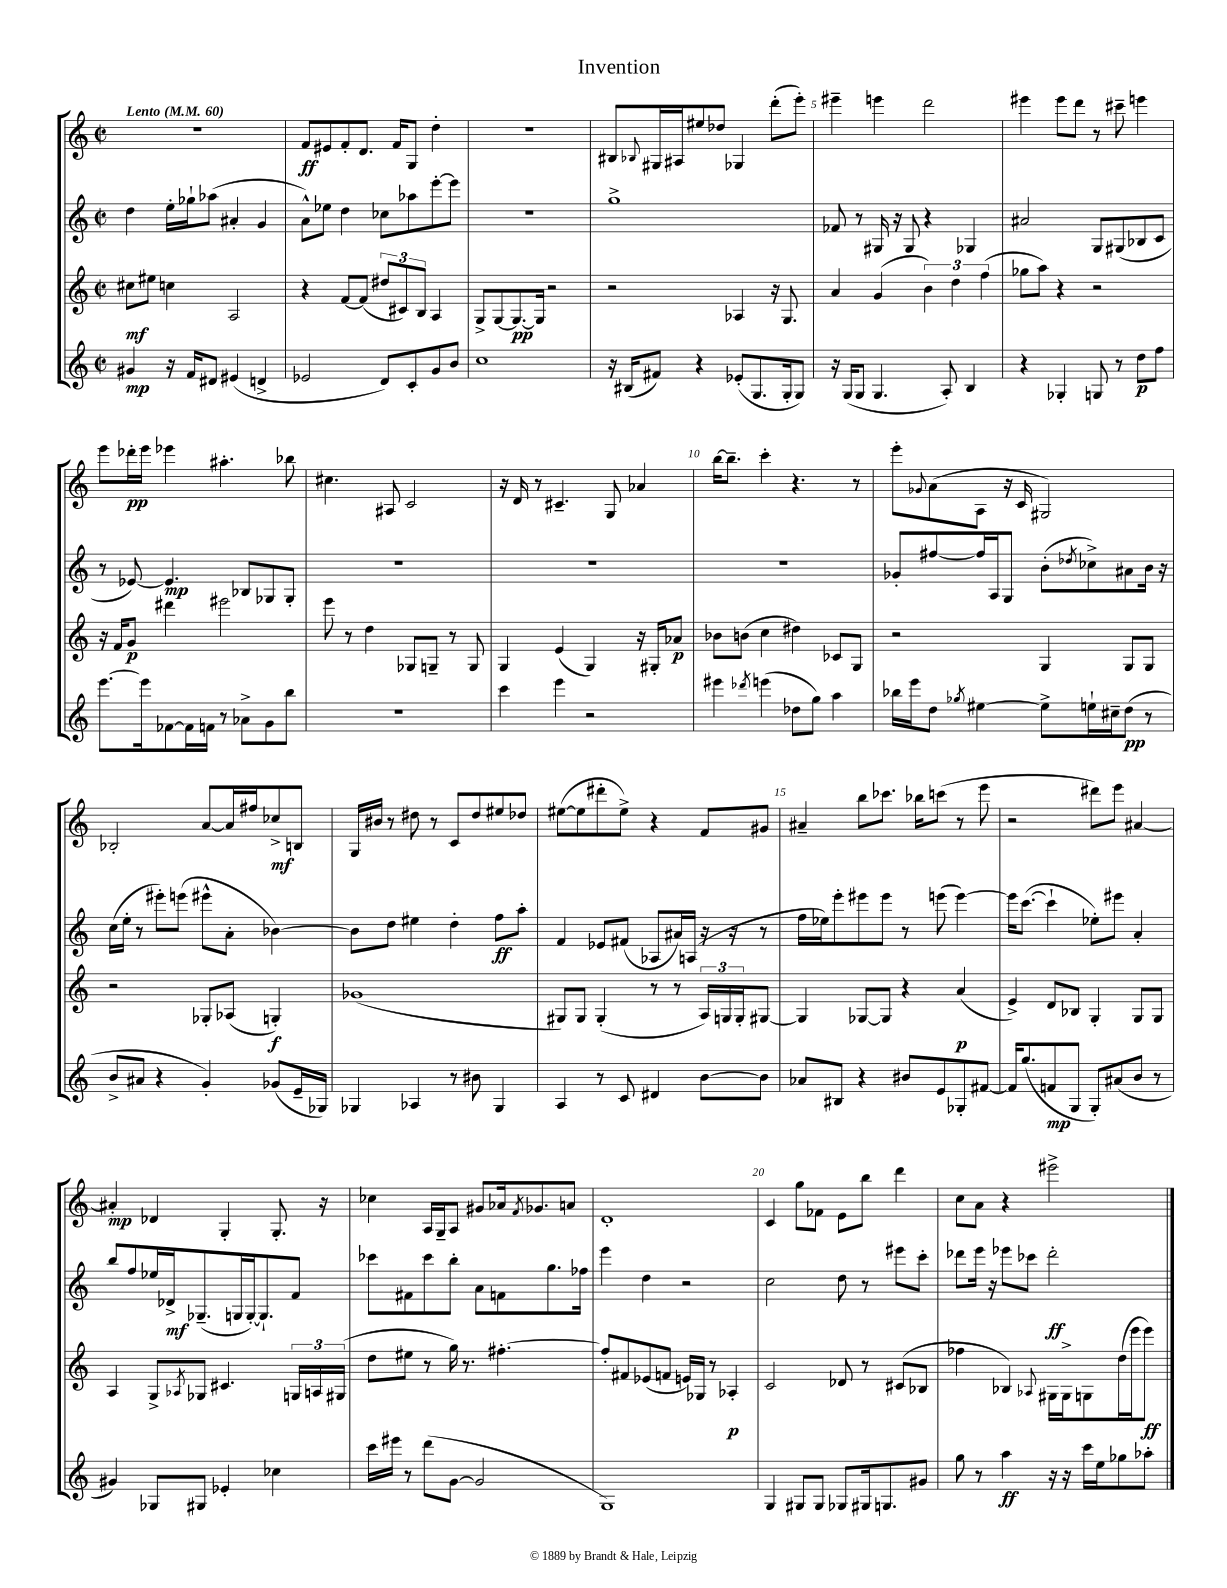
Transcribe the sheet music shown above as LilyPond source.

\header { title = "Invention" }
<<
\new StaffGroup <<
\new Staff = "s0" {
    \clef treble \key c \major \defaultTimeSignature \time 2/2 \tempo "Lento" 4 = 60
    R1 |
    f'8\ff eis'8 f'8-. d'8. f'16 g8 d''4-. |
    R1 |
    bis8 \appoggiatura { bes8 } gis16 ais16 eis''8 des''8 ges4 d'''8-.( e'''8-.) |
    eis'''4-- e'''4 d'''2 |
    eis'''4 eis'''8 d'''8 r8 cis'''8-- e'''4 |
    e'''8 des'''16-.\pp e'''16 ees'''4 ais''4.-. bes''8 |
    cis''4. ais8 c'2 |
    r16 d'16 r8 cis'4.-- g8 aes'4 |
    b''16~ b''8.-- c'''4-. r4. r8 |
    e'''8-. \appoggiatura { ges'8 } a'8( a8 r16 c'16 gis2) |
    bes2-. a'8~ a'16 fis''16 ces''8->\mf b8 |
    g16 bis'16 r8 dis''8 r8 c'8 dis''8 eis''8 des''8 |
    eis''8~( eis''8 dis'''8-. eis''8->) r4 f'8 gis'8 |
    ais'4-- b''8 ces'''8. bes''16 c'''8( r8 e'''8 |
    r2 dis'''8) e'''8 ais'4~ |
    ais'4-.\mp des'4 g4-. g8.-. r16 |
    ces''4 a16 g16-- a8 gis'8 aes'16 \acciaccatura { f'8 } ges'8. a'8 |
    d'1-. |
    c'4 g''8 fes'8 e'8 b''8 d'''4 |
    c''8 a'8 r4 eis'''2-> \bar "|." |
}
\new Staff = "s1" {
    \clef treble \key c \major \defaultTimeSignature \time 2/2
    d''4 e''16-. ges''16-! aes''8( ais'4-. g'4 |
    a'8-^) ees''8 d''4 ces''8 aes''8 e'''8~-. e'''8 |
    R1 |
    g''1-> |
    fes'8 r8 gis16 r16 gis8 r4 ges4 |
    ais'2 g8 gis8( bes8 c'8 |
    r8 ees'8~) ees'4.\mp bes8 ges8 ges8-. |
    R1 |
    R1 |
    R1 |
    ges'8-. fis''8~ fis''16 a16 g8 b'8-.( \acciaccatura { des''8 } ces''8->) ais'8 b'16 r16 |
    c''16( e''16-. r8 eis'''8-.) e'''8( eis'''8-^ a'8-. bes'4~) |
    bes'8 d''8 eis''4 d''4-. f''8\ff a''8-. |
    f'4 ees'8 fis'8( aes8 ais'16) a16( r16 r16 r8 |
    f''16 ees''16) e'''8-. eis'''8 eis'''8 r8 e'''8( e'''4~) |
    e'''16 c'''8.~( c'''4-! ees''8-.) eis'''8 a'4-. |
    b''8 f''8 ees''16 des'16->\mf ges8.--( g16 g16~-.) g8.-! f'8 |
    ces'''8 fis'8 ces'''8 b''8-. a'8 f'8 g''8. fes''16 |
    e'''4 d''4 r2 |
    c''2 d''8 r8 eis'''8 c'''8-. |
    des'''8 e'''16 r16 ees'''8 ces'''8 des'''2-.\ff \bar "|." |
}
\new Staff = "s2" {
    \clef treble \key c \major \defaultTimeSignature \time 2/2
    cis''8\mf eis''8 c''4 a2 |
    r4 f'8~ f'8( \tuplet 3/2 { dis''8 cis'8) b8 } a4 |
    g8-> g8~ g8.~\pp g16 r2 |
    r2 aes4 r16 g8. |
    a'4 g'4( \tuplet 3/2 { b'4) d''4 f''4( } |
    ges''8 a''8) r4 r2 |
    r16 f'16 g'8\p dis'''4 eis'''2 |
    e'''8 r8 d''4 ges8 g8-- r8 g8 |
    g4 e'4( g4) r16 gis16-. aes'8\p |
    bes'8 b'8( c''4 dis''4) ces'8 g8 |
    r2 g4 g8 g8 |
    r2 ges8-. aes8( g4-.\f) |
    ges'1( |
    gis8) gis8 gis4-.( r8 r8 \tuplet 3/2 { a16) g16 g16-. } gis8~ |
    gis4 ges8~ ges8 r4 a'4\p( |
    e'4->) d'8 bes8 g4-. g8 g8 |
    a4 g8-> \acciaccatura { aes8 } ges8 cis'4. \tuplet 3/2 { g16 a16 gis16( } |
    d''8 eis''8 r8 g''16) r8. fis''4.~-. |
    fis''8-. fis'8 ees'8( f'8 e'16) ges16 r8 aes4-.\p |
    c'2 des'8 r8 cis'8( bes8 |
    fes''4 bes4) \appoggiatura { aes8 } gis16 gis16-> g8 d''16( e'''16 e'''8\ff) \bar "|." |
}
\new Staff = "s3" {
    \clef treble \key c \major \defaultTimeSignature \time 2/2
    gis'4\mp r16 f'16 dis'8 eis'4( d'4-> |
    ees'2 d'8) c'8-. g'8 b'8 |
    c''1 |
    r16 bis16( fis'8) r4 ees'8-.( g8. g16-. g8) |
    r16 g16( g8 g4. a8-.) b4 |
    r4 ges4-. g8 r8 d''8\p f''8 |
    e'''8.~ e'''16 fes'8~ fes'16 f'16 r8 aes'8-> g'8 b''8 |
    r1 |
    c'''4 e'''4 r2 |
    eis'''4 \acciaccatura { des'''8 } e'''4( des''8 g''8) a''4 |
    bes''16 e'''16 d''8 \acciaccatura { ges''8 } eis''4~ eis''8-> e''16-! cis''16-- d''8\pp( r8 |
    b'8-> ais'8 r4 g'4-.) ges'8( e'16-- ges16) |
    ges4 aes4 r8 bis'8 ges4 |
    a4 r8 c'8 dis'4 b'8~ b'8 |
    aes'8 bis8 r4 bis'8 e'8 ges8-. fis'8~ |
    fis'16 g''8.( f'8\mp g8 g8-.) ais'8( b'8 r8 |
    gis'4) ges8 gis8 ees'4-. ces''4 |
    c'''16 eis'''16 r8 d'''8( g'8~ g'2 |
    g1) |
    g4 gis8 gis8 ges8 gis16 g8. gis'8 |
    g''8 r8 a''4\ff r16 r16 c'''16 e''16 ges''8 aes''8-. \bar "|." |
}
>>
>>
\layout { \context { \Score \override BarNumber.break-visibility = ##(#f #t #t) barNumberVisibility = #(every-nth-bar-number-visible 5) } }
